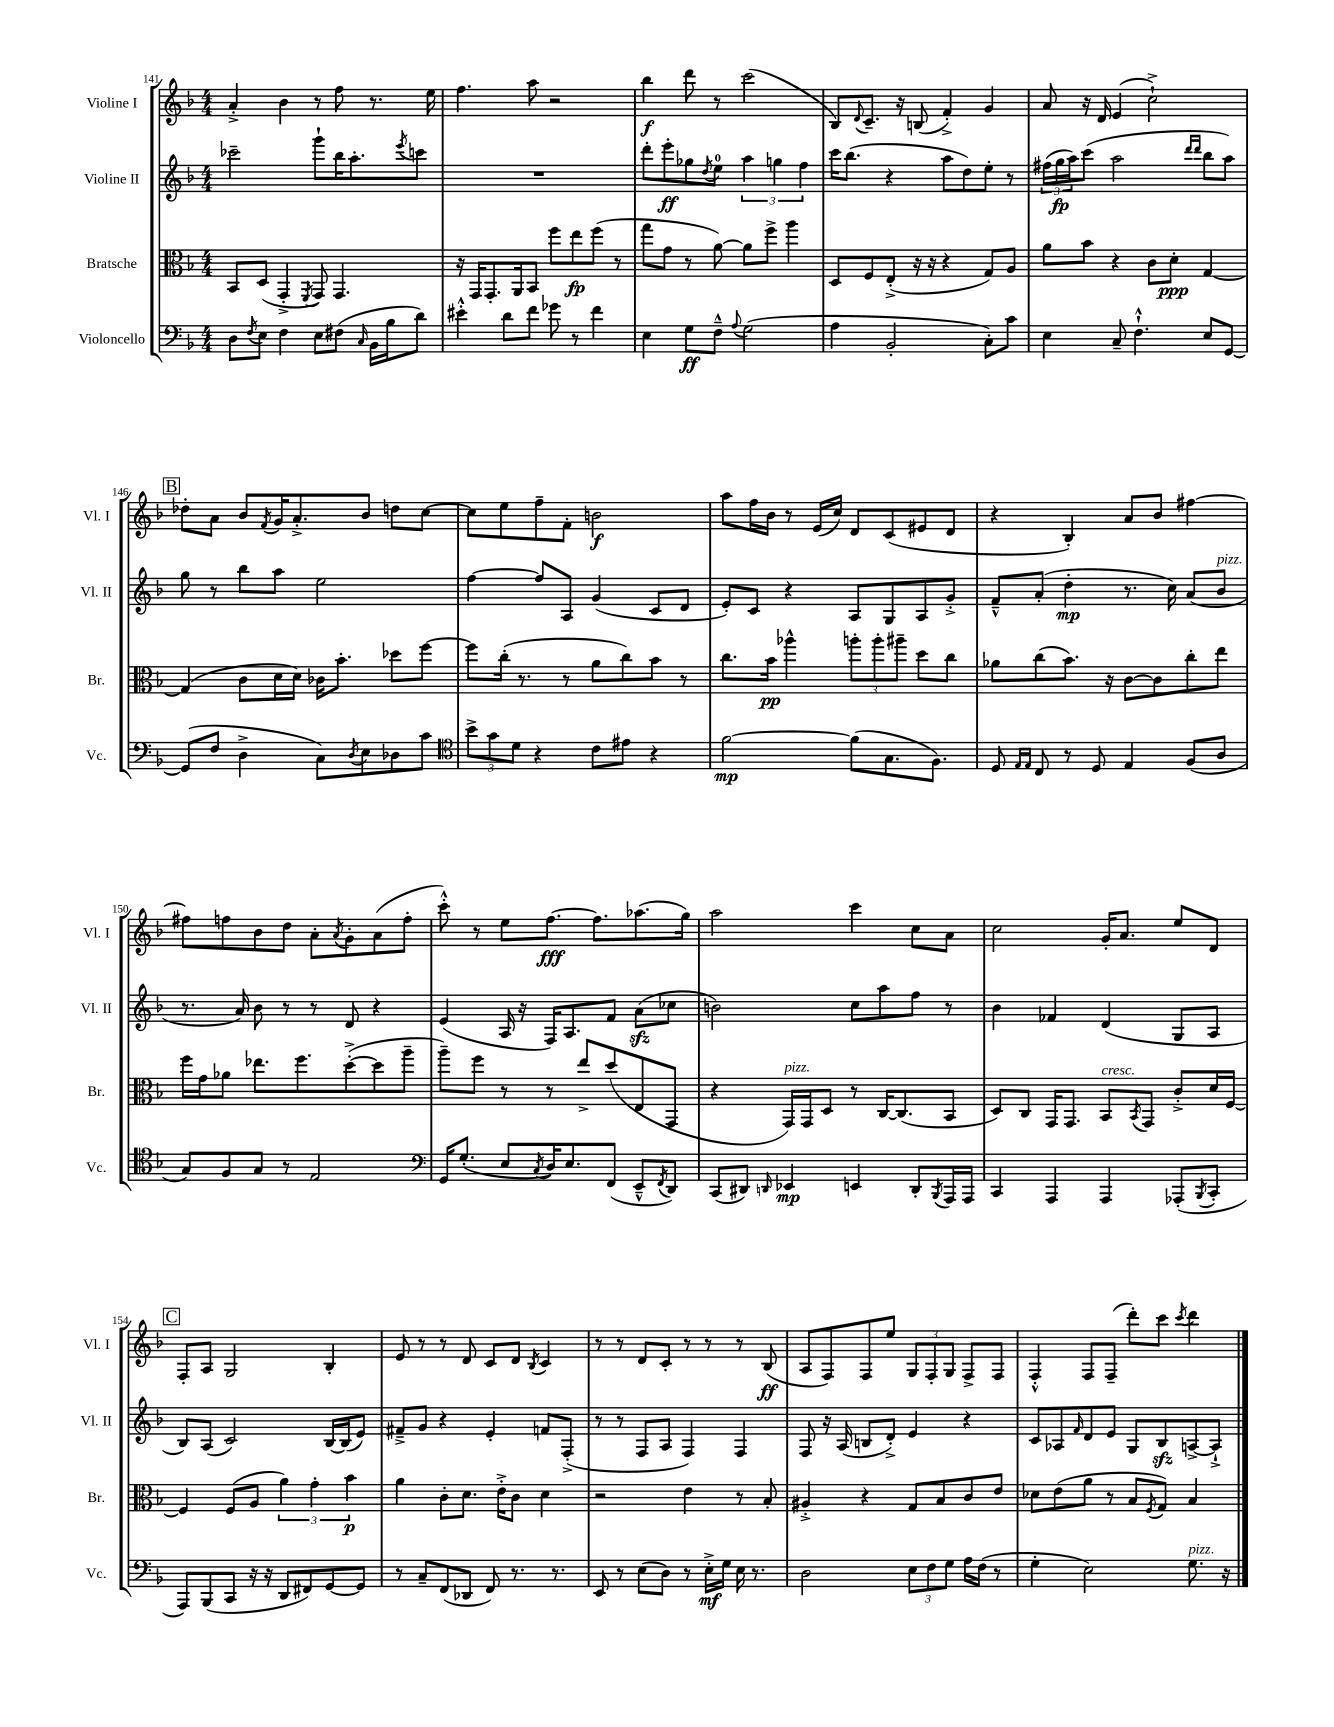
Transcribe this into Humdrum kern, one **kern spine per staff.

**kern	**dynam	**kern	**dynam	**kern	**dynam	**kern	**dynam
*part4	*part4	*part3	*part3	*part2	*part2	*part1	*part1
*staff4	*staff4	*staff3	*staff3	*staff2	*staff2	*staff1	*staff1
*I"Violoncello	*	*I"Bratsche	*	*I"Violine II	*	*I"Violine I	*
*I'Vc.	*	*I'Br.	*	*I'Vl. II	*	*I'Vl. I	*
*clefF4	*	*clefC3	*	*clefG2	*	*clefG2	*
*k[b-]	*	*k[b-]	*	*k[b-]	*	*k[b-]	*
*M4/4	*	*M4/4	*	*M4/4	*	*M4/4	*
=141	=141	=141	=141	=141	=141	=141	=141
8D\L	.	8BB-/L	.	2ccc-X~\	.	4a'^/	.
8qF/	.	.	.	.	.	.	.
8E\J	.	(8D/J	.	.	.	.	.
4F\	.	4GG'^/	.	.	.	4b-\	.
.	.	8qFF/	.	.	.	.	.
8E\L	.	8GG/)	.	8ggg`\L	.	8r	.
(8F#X\J	.	4.GG/	.	16bb-\K	.	8ff\	.
.	.	.	.	8.aa'\	.	.	.
16qqC/	.	.	.	.	.	.	.
16BB-\LL	.	.	.	.	.	8.r	.
16B-\J	.	.	.	.	.	.	.
.	.	.	.	8qeee/	.	.	.
8d\J)	.	.	.	8cccn\J	.	.	.
.	.	.	.	.	.	16ee\	.
=142	=142	=142	=142	=142	=142	=142	=142
4e#X'^^\	.	16r	.	1r	.	4.ff\	.
.	.	16GG/KL	.	.	.	.	.
.	.	8.GG'/	.	.	.	.	.
8d\L	.	.	.	.	.	.	.
.	.	16AA/k	.	.	.	.	.
8f\J	.	8BB-/J	.	.	.	8aa\	.
8g-X\	.	8ff\L	.	.	.	2r	.
8r	.	8ee\	fp	.	.	.	.
4f\	.	(8ff\J	.	.	.	.	.
.	.	8r	.	.	.	.	.
=143	=143	=143	=143	=143	=143	=143	=143
4E\	.	8gg\L	.	8ddd'\L	.	4bb-\	f
.	.	8g\J	.	8eee'\	ff	.	.
8G\L	ff	8r	.	8gg-X\	.	8ddd\	.
.	.	.	.	8qdd/	.	.	.
8F~^^\J	.	[8a\)	.	8ee\J	.	8r	.
8qqA/	.	.	.	.	.	.	.
(2G\	.	8a\L]	.	6aa\	.	(2ccc\	.
.	.	8ff^\J	.	.	.	.	.
.	.	.	.	6ggn\	.	.	.
.	.	4aa\	.	.	.	.	.
.	.	.	.	6ff\	.	.	.
=144	=144	=144	=144	=144	=144	=144	=144
4A\	.	8D/L	.	16ccc\KL	.	8B-/L)	.
.	.	.	.	(8.bb-\J	.	.	.
.	.	.	.	.	.	8qqd/	.
.	.	8F/	.	.	.	8.c~/J	.
2BB-'/	.	(8E'^/J	.	4r	.	.	.
.	.	.	.	.	.	16r	.
.	.	16r	.	.	.	(8Bn/	.
.	.	16r	.	.	.	.	.
.	.	4r	.	8aa\L	.	4f'^/)	.
.	.	.	.	8dd\)	.	.	.
8C'\L)	.	8G/L)	.	8ee'\J	.	4g/	.
8c\J	.	8A/J	.	8r	.	.	.
=145	=145	=145	=145	=145	=145	=145	=145
4E\	.	8a\L	.	(24ff#X\LL	.	8a/	.
.	.	.	.	24gg\	fp	.	.
.	.	.	.	24aa\J)	.	.	.
.	.	8b-\J	.	(8ccc\J	.	16r	.
.	.	.	.	.	.	16d/	.
8C~/	.	4r	.	2aa\	.	(4e/	.
4.F`^^\	.	.	.	.	.	.	.
.	.	8c\L	.	.	.	2cc`^\)	.
.	.	8d'\J	ppp	.	.	.	.
.	.	.	.	16qqddd/LL	.	.	.
.	.	.	.	16qqddd/JJ	.	.	.
8E/L	.	[4G/	.	8bb-\L	.	.	.
[8GG/J	.	.	.	8aa\J)	.	.	.
!!LO:LB:g=z
!!LO:REH:place=s1:t=B
=146	=146	=146	=146	=146	=146	=146	=146
(8GG/L]	.	(4G/]	.	8gg\	.	8dd-X'\L	.
8F/J	.	.	.	8r	.	8a\J	.
4D^\	.	8c\L	.	8bb-\L	.	8b-/L	.
.	.	.	.	.	.	8qf/	.
.	.	16d\L	.	8aa\J	.	16g/K	.
.	.	16d\JJ)	.	.	.	8.a'^/	.
8C\L)	.	16c-X\KL	.	2ee\	.	.	.
.	.	8.b-'\J	.	.	.	.	.
8qD/	.	.	.	.	.	.	.
8E\	.	.	.	.	.	8b-/J	.
8D-X\	.	8dd-X\L	.	.	.	8ddn\L	.
8c\J	.	[8ff\J	.	.	.	[8cc\J	.
=147	=147	=147	=147	=147	=147	=147	=147
*clefC4	*	*	*	*	*	*	*
12b-^\L	.	8ff\L]	.	[4ff\	.	8cc\L]	.
12g\	.	.	.	.	.	.	.
.	.	(16cc'\Jk	.	.	.	8ee\	.
12d\J	.	.	.	.	.	.	.
.	.	8.r	.	.	.	.	.
4r	.	.	.	8ff/L]	.	8ff~\	.
.	.	8r	.	8A/J	.	8f'\J	.
8c\L	.	8a\L	.	(4g/	.	2bn\	f
8e#X\J	.	8cc\)	.	.	.	.	.
4r	.	8b-\J	.	8c/L	.	.	.
.	.	8r	.	8d/J	.	.	.
=148	=148	=148	=148	=148	=148	=148	=148
[2f\	mp	8.cc\L	.	8e'/L)	.	8aa\L	.
.	.	.	.	8c/J	.	16ff\L	.
.	.	16b-\Jk	pp	.	.	16b-\JJ	.
.	.	4aa-X^^\	.	4r	.	8r	.
.	.	.	.	.	.	(16e/LL	.
.	.	.	.	.	.	16cc/JJ)	.
(8f\L]	.	12aan'\L	.	8A/L	.	8d/L	.
.	.	12aa'\	.	.	.	.	.
8.G\	.	.	.	8G/	.	(8c/	.
.	.	12aa#X~\J	.	.	.	.	.
.	.	8dd\L	.	8A/	.	8e#X/	.
8.F\J)	.	.	.	.	.	.	.
.	.	8cc\J	.	8g'^/J	.	8d/J	.
=149	=149	=149	=149	=149	=149	=149	=149
8D/	.	8a-X\L	.	8f~^^/L	.	4r	.
16qqE/LL	.	.	.	.	.	.	.
16qqE/JJ	.	.	.	.	.	.	.
8C/	.	(8cc\	.	(8a'/J	.	.	.
8r	.	8.b-\J)	.	4dd'\	mp	4B-'/)	.
8D/	.	.	.	.	.	.	.
.	.	16r	.	.	.	.	.
4E/	.	[8c\L	.	8.r	.	8a/L	.
.	.	8c\]	.	.	.	8b-/J	.
.	.	.	.	16cc\)	.	.	.
(8F/L	.	8cc'\	.	(8a/L	.	[4ff#X\	.
!	!	!	!	!LO:TX:a:i:t=pizz.	!	!	!
8A/J	.	8ee\J	.	8b-/J	.	.	.
!!LO:LB:g=z
=150	=150	=150	=150	=150	=150	=150	=150
8G/L)	.	16ff\LL	.	8.r	.	8ff#X\L]	.
.	.	16g\J	.	.	.	.	.
8F/	.	8a-X\J	.	.	.	8ffn\	.
.	.	.	.	16a/)	.	.	.
8G/J	.	8.ee-X\L	.	8b-\	.	8b-\	.
8r	.	.	.	8r	.	8dd\J	.
.	.	8.ff\	.	.	.	.	.
2E/	.	.	.	8r	.	8a'\L	.
.	.	.	.	.	.	8qa/	.
.	.	([8dd'^\	.	8d/	.	8g'\	.
.	.	8dd\]	.	4r	.	(8a\	.
.	.	8aa~\J	.	.	.	8ff'\J	.
=151	=151	=151	=151	=151	=151	=151	=151
*clefF4	*	*	*	*	*	*	*
16GG/KL	.	8aa~\L)	.	(4e/	.	8ccc'^^\)	.
(8.G'/J	.	.	.	.	.	.	.
.	.	8ff\J	.	.	.	8r	.
8E/L	.	8r	.	16A/	.	8ee\L	.
.	.	.	.	16r	.	.	.
8qC/	.	.	.	.	.	.	.
16D/K)	.	8r	.	16F/KL)	.	[8.ff\J	fff
8.E/	.	.	.	8.A/	.	.	.
.	.	8ee^/L	.	.	.	.	.
.	.	.	.	.	.	8.ff\L]	.
(8FF/J	.	(8dd/	.	8f/J	.	.	.
8EE~^^/L	.	8E/	.	(8azz\L	.	(8.aa-X\	.
8qFF/	.	.	.	.	.	.	.
8DD/J)	.	8GG/J	.	8cc-X\J	.	.	.
.	.	.	.	.	.	16gg\Jk)	.
=152	=152	=152	=152	=152	=152	=152	=152
(8CC/L	.	4r	.	2bn\)	.	2aa\	.
8DD#X/J)	.	.	.	.	.	.	.
16qqDDn/	.	.	.	.	.	.	.
!	!	!LO:TX:a:i:t=pizz.	!	!	!	!	!
4EE-X/	mp	16GG/LL)	.	.	.	.	.
.	.	16GG/J	.	.	.	.	.
.	.	8D/J	.	.	.	.	.
4EEn/	.	8r	.	8cc\L	.	4ccc\	.
.	.	[16C/KL	.	8aa\	.	.	.
.	.	(8.C/]	.	.	.	.	.
8DD'/L	.	.	.	8ff\J	.	8cc\L	.
8qBBB-/	.	.	.	.	.	.	.
16AAA/L	.	8BB-/J	.	8r	.	8a\J	.
16AAA/JJ	.	.	.	.	.	.	.
=153	=153	=153	=153	=153	=153	=153	=153
4CC/	.	8D/L)	.	4b-\	.	2cc\	.
.	.	8C/J	.	.	.	.	.
4AAA/	.	16GG/KL	.	4f-X/	.	.	.
.	.	8.GG/J	.	.	.	.	.
!	!	!LO:TX:a:i:t=cresc.	!	!	!	!	!
4AAA/	.	8BB-/L	.	(4d/	.	16g'/KL	.
.	.	.	.	.	.	8.a/J	.
.	.	8qBB-/	.	.	.	.	.
.	.	8GG/J	.	.	.	.	.
(8AAA-X'/L	.	8c'^/L	.	8G/L	.	8ee/L	.
8qBBB-/	.	.	.	.	.	.	.
8CC'/J	.	16d/L	.	8A/J	.	8d/J	.
.	.	[16F/JJ	.	.	.	.	.
!!LO:LB:g=z
!!LO:REH:place=s1:t=C
=154	=154	=154	=154	=154	=154	=154	=154
8AAA/L)	.	4F/]	.	8B-/L)	.	8F'/L	.
(8BBB-/	.	.	.	(8A/J	.	8A/J	.
8CC/J	.	(8F/L	.	2c/)	.	2G/	.
16r	.	8A/J	.	.	.	.	.
16r	.	.	.	.	.	.	.
8DD/L	.	6a\)	.	.	.	.	.
8FF#X/)	.	.	.	.	.	.	.
.	.	6g'\	.	.	.	.	.
[8GG/	.	.	.	[16B-/LL	.	4B-'/	.
.	.	.	.	(16B-/J]	.	.	.
.	.	6b-\	p	.	.	.	.
8GG/J]	.	.	.	8e/J)	.	.	.
=155	=155	=155	=155	=155	=155	=155	=155
8r	.	4a\	.	8f#X~^/L	.	8e/	.
8C~/L	.	.	.	8g/J	.	8r	.
(8FF/	.	8c'\L	.	4r	.	8r	.
8DD-X/J	.	8.d\J	.	.	.	8d/	.
8FF/)	.	.	.	4e'/	.	8c/L	.
.	.	16e'^\KL	.	.	.	.	.
8.r	.	8c\J	.	.	.	8d/J	.
.	.	.	.	.	.	8qB-/	.
.	.	4d\	.	8fn/L	.	4c/	.
8.r	.	.	.	.	.	.	.
.	.	.	.	(8F'^/J	.	.	.
=156	=156	=156	=156	=156	=156	=156	=156
8EE/	.	2r	.	8r	.	8r	.
8r	.	.	.	8r	.	8r	.
(8E\L	.	.	.	8F/L	.	8d/L	.
8D\J)	.	.	.	8A/J	.	8c'/J	.
8r	.	4e\	.	4F/)	.	8r	.
16E'^\LL	mf	.	.	.	.	8r	.
16G\JJ	.	.	.	.	.	.	.
16E\	.	8r	.	4F/	.	8r	.
8.r	.	.	.	.	.	.	.
.	.	8B-'/	.	.	.	(8B-/	ff
=157	=157	=157	=157	=157	=157	=157	=157
2D\	.	4A#X'^/	.	8F/	.	8A/L	.
.	.	.	.	16r	.	8F/)	.
.	.	.	.	(16A/	.	.	.
.	.	4r	.	8Bn/L	.	8F/	.
.	.	.	.	8d'^/J)	.	8ee/J	.
12E\L	.	8G/L	.	4e/	.	12G/L	.
12F\	.	.	.	.	.	12F'/	.
.	.	8B-/	.	.	.	.	.
12G\J	.	.	.	.	.	12G/J	.
16A\LL	.	8c/	.	4r	.	8F^/L	.
(16F\JJ	.	.	.	.	.	.	.
8r	.	8e/J	.	.	.	8F/J	.
=158	=158	=158	=158	=158	=158	=158	=158
4G'\	.	8d-X\L	.	8c/L	.	4F'^^/	.
.	.	(8e\	.	8A-X/	.	.	.
.	.	.	.	16qqf/	.	.	.
2E\)	.	8a\J	.	8d/	.	8F/L	.
.	.	8r	.	8e/J	.	(8F~/J	.
.	.	8B-/L	.	8G/L	.	8ddd'\L)	.
.	.	8qF/	.	.	.	.	.
.	.	8G/J)	.	8B-zz/	.	8ccc\J	.
.	.	.	.	.	.	8qccc/	.
!LO:TX:a:i:t=pizz.	!	!	!	!	!	!	!
8.G\	.	4B-/	.	[8An^/	.	4ddd\	.
.	.	.	.	8A`^/J]	.	.	.
16r	.	.	.	.	.	.	.
==	==	==	==	==	==	==	==
*-	*-	*-	*-	*-	*-	*-	*-
